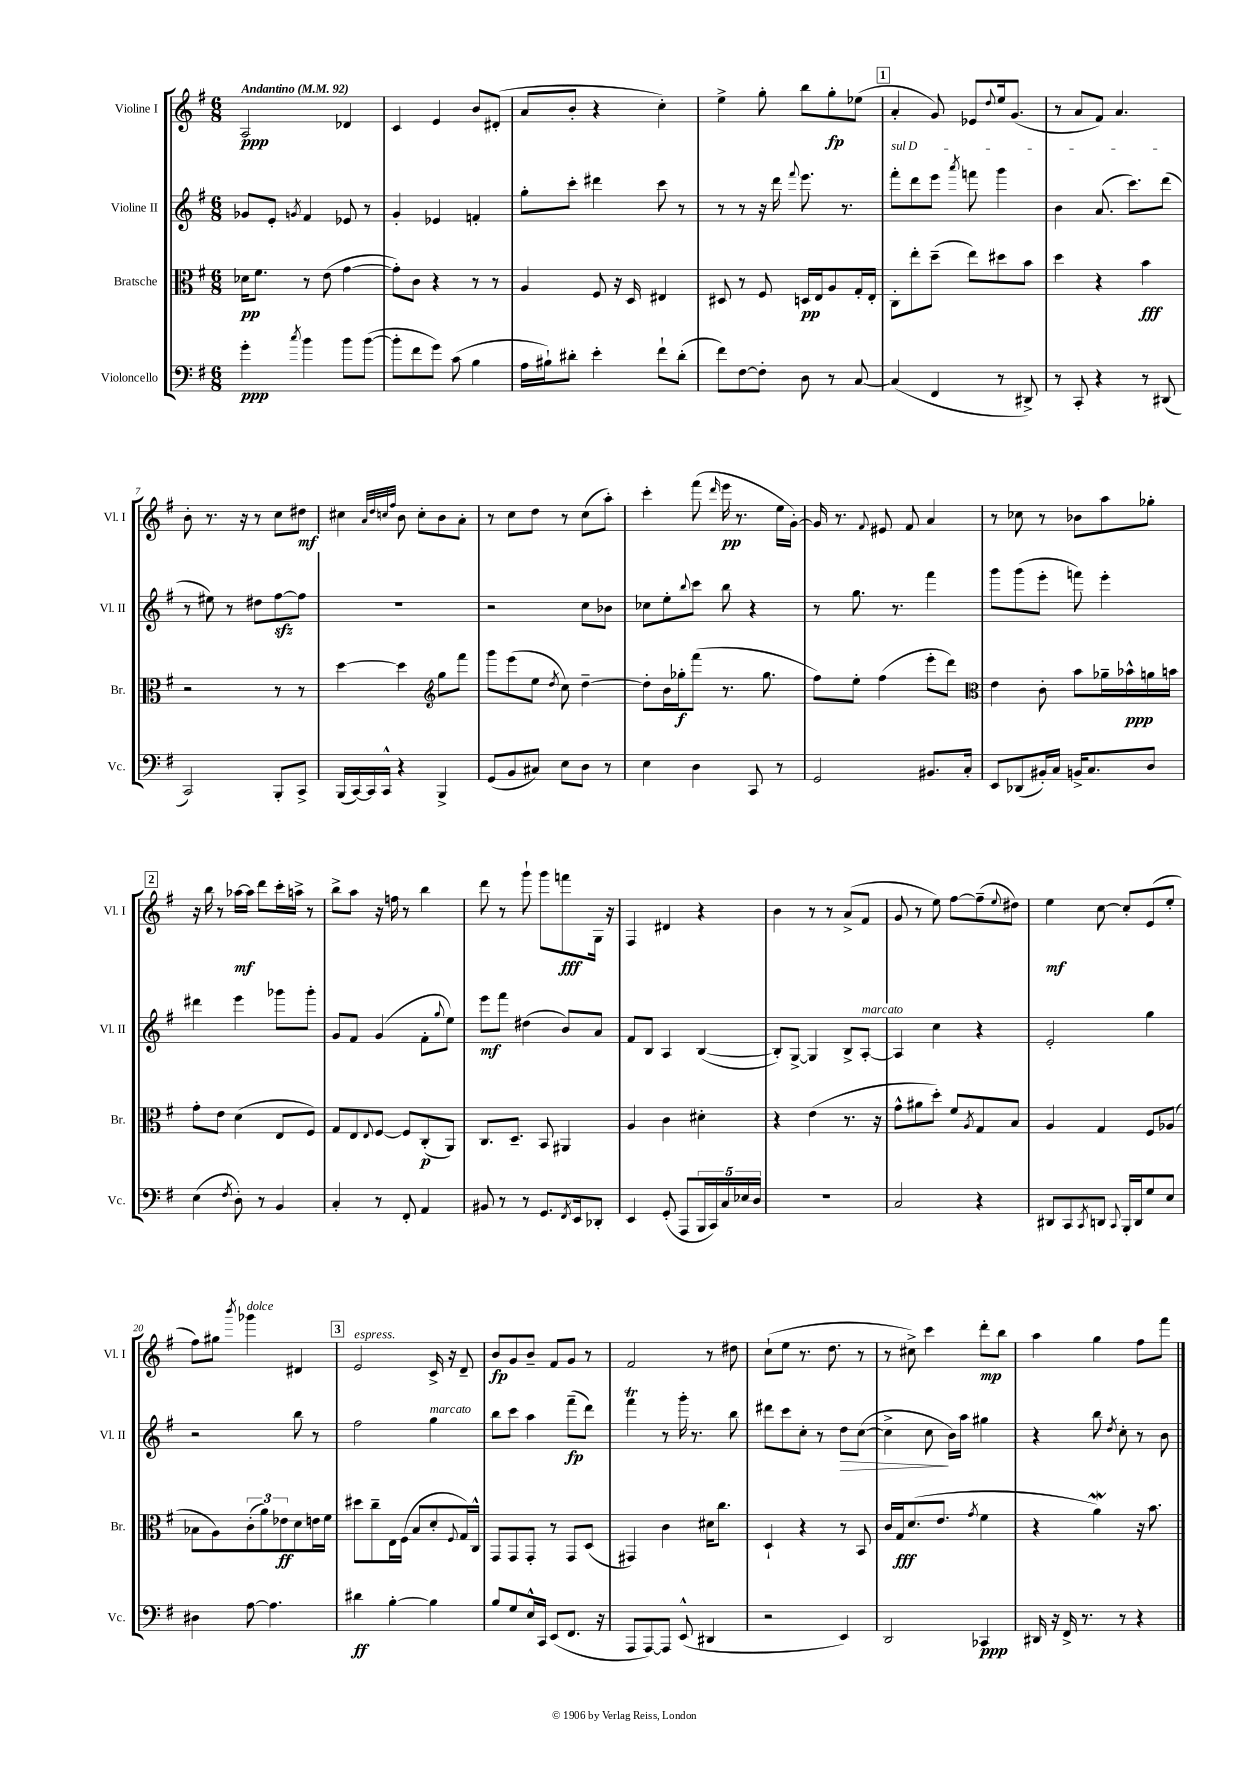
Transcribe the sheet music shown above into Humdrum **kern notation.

**kern	**kern	**kern	**kern
*staff4	*staff3	*staff2	*staff1
*clefF4	*clefC3	*clefG2	*clefG2
*k[f#]	*k[f#]	*k[f#]	*k[f#]
*M6/8	*M6/8	*M6/8	*M6/8
*MM92	*MM92	*MM92	*MM92
4g'	16d-	8g-	2A
.	8.f#	.	.
.	.	8e'	.
8qcc	.	8qg	.
4b	8r	4f#	.
.	(8e	.	.
8b	[4g	8e-	4d-
([8b	.	8r	.
=	=	=	=
8b']	8g'])	4g'	4c
8f#	8c	.	.
8g)	4r	4e-	4e
(8c	.	.	.
4B	8r	4f'	8b
.	8r	.	(8d#'
=	=	=	=
16A	4A	8gg'	8a
16B#`)	.	.	.
8d#'	.	8ccc'	8b'
4e'	8F#	4ddd#	4r
.	16r	.	.
.	16D	.	.
8f#`	4E#	8ccc	4cc')
(8d#'	.	8r	.
=	=	=	=
8f#)	8D#	8r	4ee^
[8F#	8r	8r	.
8F#']	8F#	16r	8gg'
.	.	16ddd	.
.	.	8qqfff#	.
8D	16D	8.eee	8bb
.	16E	.	.
8r	8A	.	8gg'
.	.	8.r	.
[8C	16G'	.	(8ee-
.	16E'	.	.
=	=	=	=
(4C]	8C'	8fff#'	4a'
.	8ee'	8ddd	.
4FF#	(8dd~	8eee	8g)
.	.	8qaaa	.
.	8ee)	8fff	8e-
.	.	.	8qqdd
8r	8dd#	4ggg	16ee
.	.	.	(8.g
8DD#^)	8b	.	.
=	=	=	=
8r	4dd	4b	8r
8CC'	.	.	8a
4r	4r	(8.a	8f#)
.	.	.	4.a
.	.	8.ccc)	.
8r	4b	.	.
(8DD#	.	(8ddd	.
=	=	=	=
2CC)	2r	8r	8b'
.	.	8ee#)	8.r
.	.	8r	.
.	.	.	16r
.	.	8dd#	8r
8BBB'	8r	[8ff#	8cc
8CC^	8r	8ff#]	8dd#
=	=	=	=
(16BBB	[4dd	2.r	4cc#
[16CC)	.	.	.
16CC]	.	.	.
16CC^^	.	.	.
.	.	.	32qqa
.	.	.	32qqdd
.	.	.	32qqcc
.	.	.	32qqff#
4r	4dd]	.	8b
.	.	.	8cc'
*	*clefG2	*	*
4BBB^	8gg	.	8b
.	8fff#	.	8a'
=	=	=	=
(8GG	8ggg	2r	8r
8BB	(8eee	.	8cc
8C#)	8ee	.	8dd
.	8qdd	.	.
8E	8cc)	.	8r
8D	[4dd~	8cc	(8cc
8r	.	8b-	8aa')
=	=	=	=
4E	8dd']	8cc-	4ccc'
.	16b	8ee'	.
.	16gg-'	.	.
.	.	8qqbb	.
4D	(8fff#	8ccc	(8fff#
.	.	.	16qqddd
.	8.r	8bb	16eee
.	.	.	8.r
8CC	.	4r	.
.	8.gg-	.	.
8r	.	.	16ee
.	.	.	[16g')
=	=	=	=
2GG	8ff#)	8r	16g]
.	.	.	8.r
.	8ee'	8.gg	.
.	.	.	8qqf#
.	(4ff#	.	8e#
.	.	8.r	.
.	.	.	8f#
8.BB#	8eee'	4fff#	4a
.	8ddd)	.	.
16C'	.	.	.
=	=	=	=
*	*clefC3	*	*
8EE	4e	8ggg	8r
(8DD-	.	(8ggg	8cc-
16BB#')	8c'	8eee'	8r
16C	.	.	.
16BB^	8b	8fff)	8b-
8.C	.	.	.
.	16a-~	4eee'	8aa
.	16b-^^	.	.
8D	16a	.	8gg-'
.	16b	.	.
=	=	=	=
(4E	8g'	4ddd#	16r
.	.	.	16bb
.	8e	.	8r
8qF#	.	.	.
8D')	(4d	4eee	[16aa-
.	.	.	16aa-]
8r	.	.	8ddd
4BB	8E	8ggg-	16ccc'
.	.	.	16aa^
.	8F#)	8ggg-'	8r
=	=	=	=
4C'	8G	8g	8bb^
.	8E	8f#	8aa
.	8qqE	.	.
8r	[8F#	(4g	16r
.	.	.	16ff
8FF#'	8F#]	.	8r
4AA	(8C'	8f#'	4bb
.	.	8qqgg	.
.	8AA)	8ee)	.
=	=	=	=
8BB#	8.C	8eee	8ddd
8r	.	8fff#	8r
.	8.D~	.	.
8r	.	(4dd#	8ggg`
8.GG	8BB	.	8ggg
.	4AA#	8b)	8fff
8qFF#	.	.	.
16EE	.	.	.
8DD-'	.	8a	16G
.	.	.	16r
=	=	=	=
4EE	4A	8f#	4F#
.	.	8B	.
(8GG'	4c	4A	4d#
8AAA	.	.	.
20BBB	4d#'	([4B	4r
20CC)	.	.	.
20C	.	.	.
20E-	.	.	.
20D	.	.	.
=	=	=	=
2.r	4r	8B'])	4b
.	.	[8G^	.
.	(4e	4G]	8r
.	.	.	8r
.	8.r	8B^	(8a^
.	.	[8A'	8f#
.	16r	.	.
=	=	=	=
2C	8g^^	4A]	8g
.	8a#	.	8r
.	8dd')	4cc	8ee)
.	8f#	.	[8ff#
.	8qA	.	.
4r	8G	4r	(8ff#~]
.	.	.	8qqee
.	8B	.	8dd#)
=	=	=	=
8DD#	4A	2e'	4ee
8CC	.	.	.
8qCC	.	.	.
8DD	4G	.	[8cc
8qqCC	.	.	.
16BBB'	.	.	8cc']
16DD	.	.	.
8G	8F#	4gg	(8e
8E	(8A-	.	8ee'
=	=	=	=
4D#	8B-	2r	8ff#)
.	8A)	.	8gg#
.	.	.	8qbbb
[8A	(12c'	.	4ggg-
.	12a)	.	.
4.A]	.	.	.
.	12e-	.	.
.	8d	8bb	4d#
.	16e	8r	.
.	16f#	.	.
=	=	=	=
4d#	8dd#	2ff#	2e
.	8cc~	.	.
[4B'	16E	.	.
.	(16F#	.	.
.	8B	.	.
4B]	8d'	4gg	16c^
.	.	.	16r
.	8qqF#	.	.
.	16G)	.	8d~
.	16C^^	.	.
=	=	=	=
8B	8GG	8bb	8b
8G	8GG	8ccc	8g
16E^^	8GG'	4aa	8b~
16CC	.	.	.
(8EE	8r	.	8f#
8.FF#	8GG	(8fff#~	8g
.	(8D	8ddd)	8r
16r	.	.	.
=	=	=	=
8AAA	4GG#)	4fff#	2f#
[8AAA)	.	.	.
8AAA]	4c	8r	.
(8EE^^	.	16ggg'	.
.	.	8.r	.
4DD#	16d#	.	8r
.	8.cc	.	.
.	.	8bb	8dd#
=	=	=	=
2r	4D`	8ddd#	(8cc`
.	.	8ccc	8ee
.	4r	8cc'	8.r
.	.	8r	.
.	.	.	8.dd
4EE)	8r	8dd	.
.	8BB	([8cc	8r
=	=	=	=
2DD	16c	4cc^]	8r
.	16G	.	.
.	(8.d	.	8cc#^)
.	.	8cc	4ccc
.	8.e	.	.
.	.	16b)	.
.	.	16aa	.
.	8qg	.	.
4CC-	4f#	4gg#	8ddd'
.	.	.	8bb
=	=	=	=
16DD#	4r	4r	4aa
16r	.	.	.
16FF#^	.	.	.
8.r	.	.	.
.	4a)	8bb	4gg
.	.	8qdd	.
8r	.	8cc'	.
4r	16r	8r	8ff#
.	8.b	.	.
.	.	8b	8fff#
==	==	==	==
*-	*-	*-	*-
